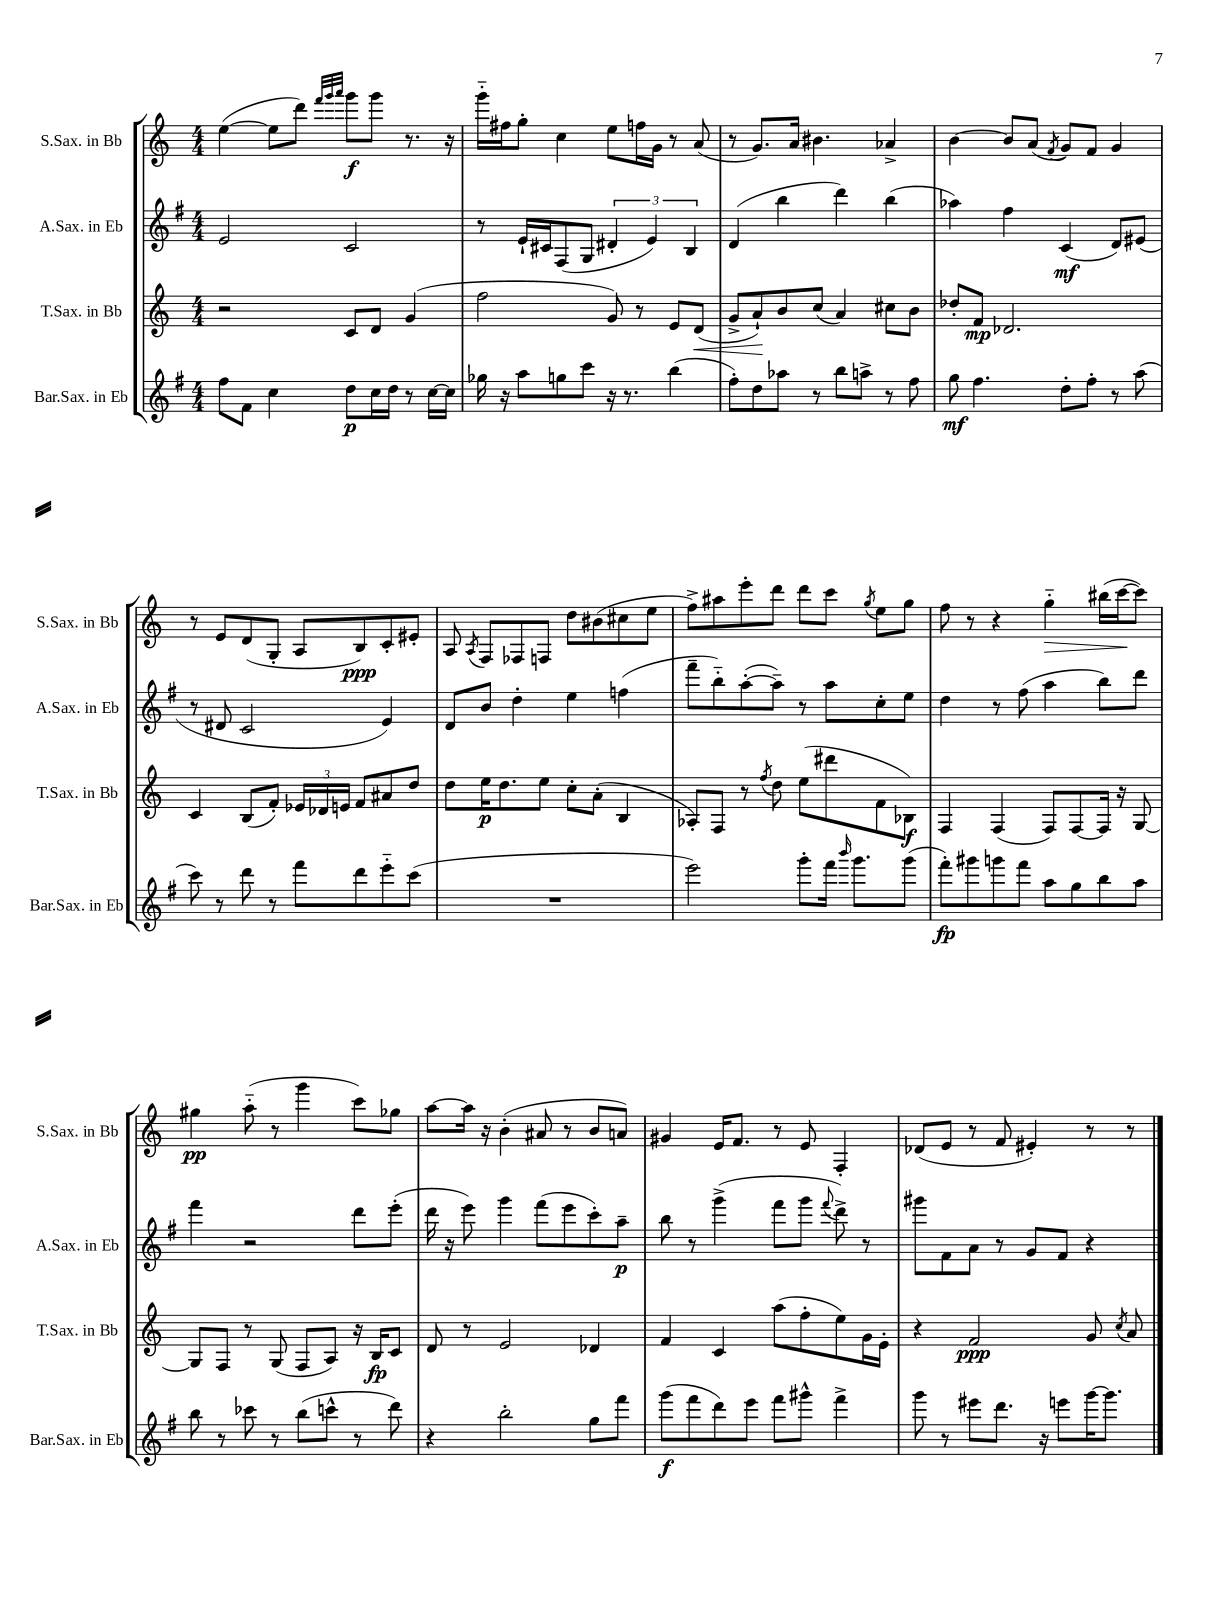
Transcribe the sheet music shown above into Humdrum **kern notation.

**kern	**dynam	**kern	**dynam	**kern	**dynam	**kern	**dynam
*part4	*part4	*part3	*part3	*part2	*part2	*part1	*part1
*staff4	*staff4	*staff3	*staff3	*staff2	*staff2	*staff1	*staff1
*I"Bar.Sax. in Eb	*	*I"T.Sax. in Bb	*	*I"A.Sax. in Eb	*	*I"S.Sax. in Bb	*
*I'Bar.Sax. in Eb	*	*I'T.Sax. in Bb	*	*I'A.Sax. in Eb	*	*I'S.Sax. in Bb	*
*clefG2	*	*clefG2	*	*clefG2	*	*clefG2	*
*k[f#]	*	*k[]	*	*k[f#]	*	*k[]	*
*M4/4	*	*M4/4	*	*M4/4	*	*M4/4	*
=27	=27	=27	=27	=27	=27	=27	=27
8ff#\L	.	2r	.	2e/	.	([4ee\	.
8f#\J	.	.	.	.	.	.	.
4cc\	.	.	.	.	.	8ee\L]	.
.	.	.	.	.	.	8ddd\J)	.
.	.	.	.	.	.	32qqfff/LLL	.
.	.	.	.	.	.	32qqggg/	.
.	.	.	.	.	.	32qqaaa/JJJ	.
8dd\L	p	8c/L	.	2c/	.	8ggg\L	f
16cc\L	.	8d/J	.	.	.	8ggg\J	.
16dd\JJ	.	.	.	.	.	.	.
8r	.	(4g/	.	.	.	8.r	.
[16cc\LL	.	.	.	.	.	.	.
16cc\JJ]	.	.	.	.	.	16r	.
=28	=28	=28	=28	=28	=28	=28	=28
16gg-X\	.	2ff\	.	8r	.	16ggg\LL	.
16r	.	.	.	.	.	16ff#X\J	.
8aa\L	.	.	.	16e`/LL	.	8gg'\J	.
.	.	.	.	16c#X/J	.	.	.
8ggn\	.	.	.	(8F#/	.	4cc\	.
8ccc\J	.	.	.	8G/J	.	.	.
16r	.	8g/)	.	6d#X'/	.	8ee\L	.
8.r	.	.	.	.	.	.	.
.	.	8r	.	.	.	16ffn\L	.
.	.	.	.	6e/)	.	.	.
.	.	.	.	.	.	16g\JJ	.
(4bb\	.	8e/L	.	.	.	8r	.
.	.	.	.	6B/	.	.	.
!	!	!	!LO:HP:b	!	!	!	!
.	.	(8d/J	<	.	.	(8a/	.
=29	=29	=29	=29	=29	=29	=29	=29
8ff#'\L)	.	8g^/L	.	(4d/	.	8r	.
8dd\	.	8a`/)	.	.	.	8.g/L)	.
8aa-X\J	.	8b/	[	4bb\	.	.	.
.	.	.	.	.	.	16a/Jk	.
8r	.	(8cc/J	.	.	.	4.b#X\	.
8bb\L	.	4a/)	.	4ddd\)	.	.	.
8aan^\J	.	.	.	.	.	.	.
8r	.	8cc#X\L	.	(4bb\	.	4a-X^/	.
8ff#\	.	8b\J	.	.	.	.	.
=30	=30	=30	=30	=30	=30	=30	=30
8gg\	mf	8dd-X'/L	.	4aa-X\)	.	[4b\	.
4.ff#\	.	8f/J	mp	.	.	.	.
.	.	2.d-X/	.	4ff#\	.	8b/L]	.
.	.	.	.	.	.	(8a/J	.
.	.	.	.	.	.	8qf/	.
8dd'\L	.	.	.	(4c/	mf	8g/L)	.
8ff#'\J	.	.	.	.	.	8f/J	.
8r	.	.	.	8d/L)	.	4g/	.
(8aa\	.	.	.	(8e#X/J	.	.	.
!!LO:LB:g=z
=31	=31	=31	=31	=31	=31	=31	=31
8ccc\)	.	4c/	.	8r	.	8r	.
8r	.	.	.	8d#X/	.	8e/L	.
8ddd\	.	(8B/L	.	2c/	.	(8d/	.
8r	.	8f'/J)	.	.	.	8G'/J	.
8fff#\L	.	24e-X/LL	.	.	.	8A/L	.
.	.	24d-X/	.	.	.	.	.
.	.	24en/JJ	.	.	.	.	.
8ddd\	.	8f/L	.	.	.	8B/)	ppp
8eee\	.	8a#X/	.	4e/)	.	8c'/	.
(8ccc\J	.	8dd/J	.	.	.	8e#X'/J	.
=32	=32	=32	=32	=32	=32	=32	=32
1r	.	8dd\L	.	8d/L	.	8A/	.
.	.	.	.	.	.	8qA/	.
.	.	16ee\K	p	8b/J	.	8F/L	.
.	.	8.dd\	.	.	.	.	.
.	.	.	.	4dd'\	.	8F-X/	.
.	.	8ee\J	.	.	.	8Fn/J	.
.	.	8cc'\L	.	4ee\	.	8dd\L	.
.	.	(8a'\J	.	.	.	(8b#X\	.
.	.	4B/	.	(4ffn\	.	8cc#X\	.
.	.	.	.	.	.	8ee\J	.
=33	=33	=33	=33	=33	=33	=33	=33
2eee\)	.	8A-X'/L)	.	8fff#~\L	.	8ff^\L)	.
.	.	8F/J	.	8bb\)	.	8aa#X\	.
.	.	8r	.	([8aa'\	.	8eee'\	.
.	.	8qff/	.	.	.	.	.
.	.	8dd\	.	8aa~\J])	.	8ddd\J	.
8ggg'\L	.	(8ee\L	.	8r	.	8ddd\L	.
16fff#\Jk	.	8ddd#X\	.	8aa\L	.	8ccc\J	.
16qqbbb/	.	.	.	.	.	.	.
8.ggg\L	.	.	.	.	.	.	.
.	.	.	.	.	.	8qgg/	.
.	.	8f\	.	8cc'\	.	8ee\L	.
(8ggg\J	.	8B-X\J)	f	8ee\J	.	8gg\J	.
=34	=34	=34	=34	=34	=34	=34	=34
8fff#'\L)	fp	4F/	.	4dd\	.	8ff\	.
8ggg#X\	.	.	.	.	.	8r	.
8gggn\	.	(4F/	.	8r	.	4r	.
8fff#\J	.	.	.	(8ff#\	.	.	.
!	!	!	!	!	!	!	!LO:HP:b
8aa\L	.	8F/L)	.	4aa\	.	4gg\	>
8gg\	.	[8F/	.	.	.	.	.
8bb\	.	16F/Jk]	.	8bb\L)	.	(16bb#X\LL	.
.	.	16r	.	.	.	[16ccc\J	.
8aa\J	.	[8G/	.	8ddd\J	.	8ccc\J])	]
!!LO:LB:g=z
=35	=35	=35	=35	=35	=35	=35	=35
8bb\	.	8G/L]	.	4fff#\	.	4gg#X\	pp
8r	.	8F/J	.	.	.	.	.
8ccc-X\	.	8r	.	2r	.	(8aa\	.
8r	.	(8G/	.	.	.	8r	.
(8bb\L	.	8F/L	.	.	.	4ggg\	.
8cccn^^\J	.	8A/J)	.	.	.	.	.
8r	.	16r	.	8ddd\L	.	8ccc\L)	.
.	.	16B/KL	fp	.	.	.	.
8ddd\)	.	8c/J	.	(8eee'\J	.	8gg-X\J	.
=36	=36	=36	=36	=36	=36	=36	=36
4r	.	8d/	.	16ddd\	.	[8aa\L	.
.	.	.	.	16r	.	.	.
.	.	8r	.	8eee\)	.	16aa\Jk]	.
.	.	.	.	.	.	16r	.
2bb'\	.	2e/	.	4ggg\	.	(4b'\	.
.	.	.	.	(8fff#\L	.	8a#X/	.
.	.	.	.	8eee\	.	8r	.
8gg\L	.	4d-X/	.	8ccc'\)	.	8b/L	.
8fff#\J	.	.	.	8aa~\J	p	8an/J)	.
=37	=37	=37	=37	=37	=37	=37	=37
(8ggg\L	f	4f/	.	8bb\	.	4g#X/	.
8fff#\	.	.	.	8r	.	.	.
8ddd\)	.	4c/	.	(4ggg^\	.	16e/KL	.
.	.	.	.	.	.	8.f/J	.
8eee\J	.	.	.	.	.	.	.
8fff#\L	.	(8aa\L	.	8fff#\L	.	8r	.
8ggg#X^^\J	.	8ff'\	.	8ggg\J	.	8e/	.
.	.	.	.	8qqfff#/	.	.	.
4fff#^\	.	8ee\)	.	8ddd^\)	.	4F'/	.
.	.	16g\L	.	8r	.	.	.
.	.	16e'\JJ	.	.	.	.	.
=38	=38	=38	=38	=38	=38	=38	=38
8ggg\	.	4r	.	8ggg#X\L	.	(8d-X/L	.
8r	.	.	.	8f#\	.	8e/J	.
8eee#X\L	.	2f/	ppp	8a\J	.	8r	.
8.ddd\J	.	.	.	8r	.	8f/	.
.	.	.	.	8g/L	.	4e#X'/)	.
16r	.	.	.	.	.	.	.
8eeen\L	.	.	.	8f#/J	.	.	.
[16ggg\K	.	8g/	.	4r	.	8r	.
8.ggg\J]	.	.	.	.	.	.	.
.	.	8qcc/	.	.	.	.	.
.	.	8a/	.	.	.	8r	.
==	==	==	==	==	==	==	==
*-	*-	*-	*-	*-	*-	*-	*-
